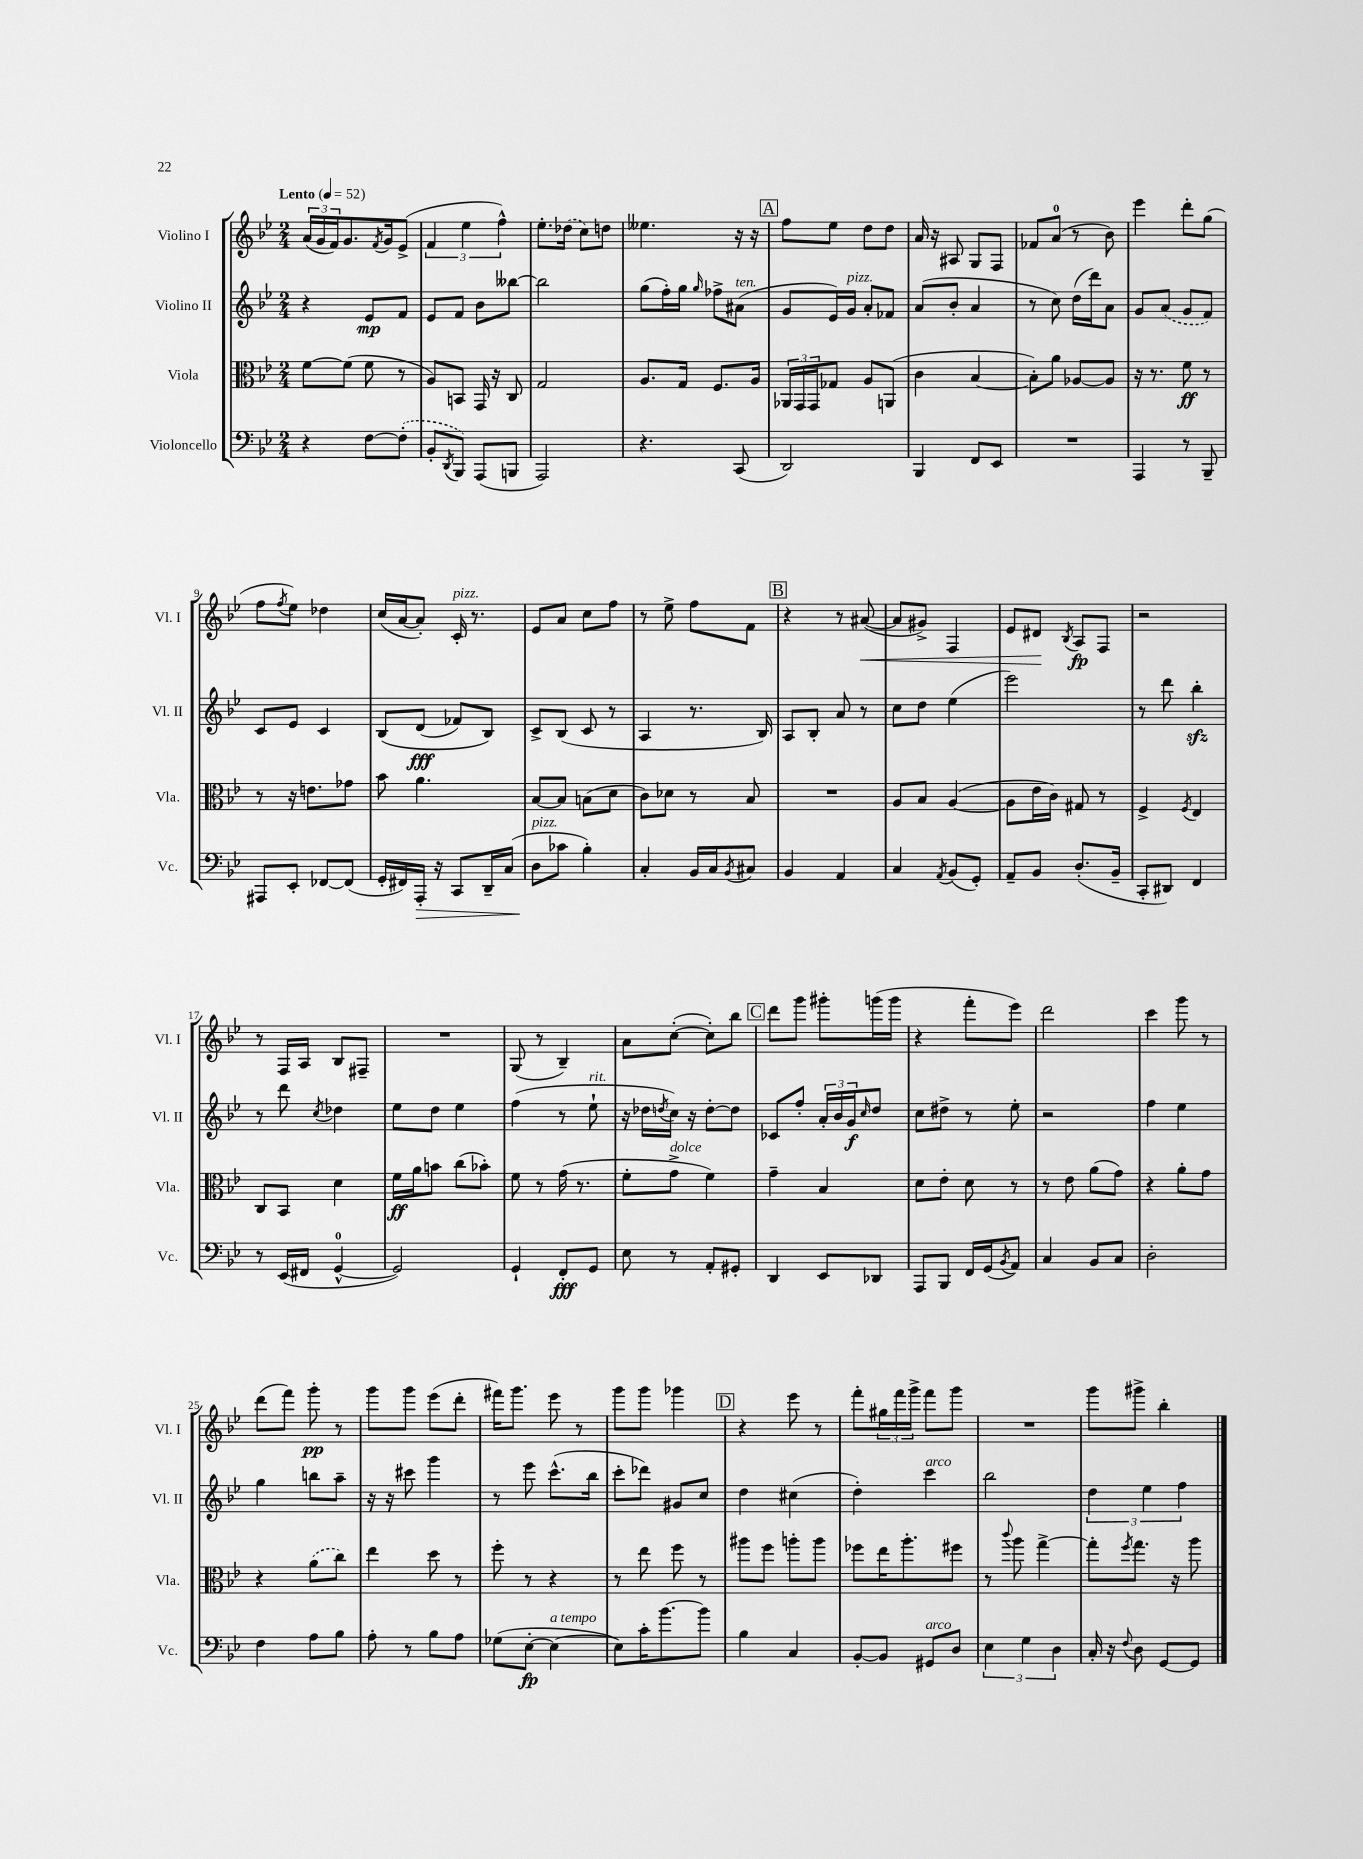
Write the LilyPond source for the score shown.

<<
\new StaffGroup <<
\new Staff = "s0" \with { instrumentName = "Violino I" shortInstrumentName = "Vl. I" } {
    \clef treble \key bes \major \numericTimeSignature \time 2/4 \tempo "Lento" 4 = 52
    \tuplet 3/2 { a'16( g'16 f'16) } g'8. \acciaccatura { f'8 } g'16 ees'8->( |
    \tuplet 3/2 { f'4 ees''4 f''4-^) } |
    ees''8.-. \once \slurDashed des''16( c''8) d''8 |
    eeses''4. r16 r16 |
    \mark \markup { \box "A" } f''8 ees''8 d''8 d''8 |
    a'16 r16 ais8 g8 f8 |
    fes'8 a'8-0( r8 bes'8) |
    ees'''4 d'''8-. g''8( |
    f''8 \acciaccatura { f''8 } ees''8) des''4 |
    c''16( a'16~ a'8-.) c'16-.^\markup { \italic "pizz." } r8. |
    ees'8 a'8 c''8 f''8 |
    r8 ees''8-> f''8 f'8 |
    \mark \markup { \box "B" } r4 r8 ais'8~\<( |
    ais'8 gis'8->) f4 |
    ees'8 dis'8\! \acciaccatura { bes8 } a8\fp f8 |
    r2 |
    r8 f16 a16 bes8 fis8-- |
    R2 |
    g8( r8 bes4--) |
    a'8 c''8~-.( c''8-.) bes''8 |
    \mark \markup { \box "C" } d'''8 g'''8 gis'''8-. g'''16( g'''16 |
    r4 f'''8-. ees'''8) |
    d'''2 |
    c'''4 g'''8 r8 |
    d'''8( f'''8) g'''8-.\pp r8 |
    g'''8 g'''8 ees'''8( d'''8-. |
    fis'''16) g'''8. ees'''8 r8 |
    g'''8 g'''8 ges'''4 |
    \mark \markup { \box "D" } r4 ees'''8 r8 |
    f'''8-. \tuplet 3/2 { gis''16 f'''16 g'''16-> } f'''8 g'''8 |
    R2 |
    g'''8 gis'''8-> bes''4-. \bar "|." |
}
\new Staff = "s1" \with { instrumentName = "Violino II" shortInstrumentName = "Vl. II" } {
    \clef treble \key bes \major \numericTimeSignature \time 2/4
    r4 ees'8\mp f'8 |
    ees'8 f'8 bes'8 beses''8~ |
    beses''2 |
    g''8( f''16-.) g''16 \grace { g''16 } fes''8-> ais'8^\markup { \italic "ten." }( |
    \mark \markup { \box "A" } g'8 ees'16) g'16^\markup { \italic "pizz." } a'8-. fes'8 |
    a'8( bes'8-. a'4 |
    r8 c''8) d''16( d'''16) a'8 |
    g'8 \once \slurDashed a'8( g'8 f'8) |
    c'8 ees'8 c'4 |
    bes8\( d'8\fff( fes'8) bes8\) |
    c'8-> bes8( c'8 r8 |
    a4 r8. bes16) |
    \mark \markup { \box "B" } a8 bes8-. a'8 r8 |
    c''8 d''8 ees''4( |
    ees'''2) |
    r8 d'''8 bes''4-.\sfz |
    r8 d'''8 \acciaccatura { c''8 } des''4 |
    ees''8 d''8 ees''4 |
    f''4( r8 ees''8-!^\markup { \italic "rit." } |
    r16 des''16 \acciaccatura { d''8 } c''16) r16 d''8~-. d''8 |
    \mark \markup { \box "C" } ces'8 f''8-. \tuplet 3/2 { a'16-. bes'16 g'16\f } \grace { c''16 } d''8 |
    c''8 dis''8-> r8 ees''8-. |
    r2 |
    f''4 ees''4 |
    g''4 b''8 a''8-- |
    r16 r16 cis'''8 g'''4 |
    r8 ees'''8 c'''8.-^( bes''16 |
    c'''8-. des'''8) gis'8 c''8 |
    \mark \markup { \box "D" } d''4 cis''4( |
    d''4-.) c'''4^\markup { \italic "arco" } |
    bes''2 |
    \tuplet 3/2 { d''4 ees''4 f''4 } \bar "|." |
}
\new Staff = "s2" \with { instrumentName = "Viola" shortInstrumentName = "Vla." } {
    \clef alto \key bes \major \numericTimeSignature \time 2/4
    f'8~ f'8( f'8 r8 |
    a8) b,8 g,16 r16 c8 |
    g2 |
    a8. g16 f8. a16 |
    \mark \markup { \box "A" } \tuplet 3/2 { aes,16 g,16 g,16 } ges8 a8 a,8( |
    c'4 bes4~ |
    bes8-.) a'8 aes8~ aes8 |
    r16 r8. f'8\ff r8 |
    r8 r16 e'8. ges'8 |
    bes'8 a'4. |
    bes8~ bes8 b8( d'8 |
    c'8) des'8 r8 bes8 |
    \mark \markup { \box "B" } R2 |
    a8 bes8 a4~( |
    a8 ees'16 c'16) gis8 r8 |
    f4-> \acciaccatura { f8 } ees4 |
    c8 bes,8 d'4 |
    f'16\ff a'16 b'8 c''8( bes'8-.) |
    f'8 r8 g'16( r8. |
    f'8-. g'8->^\markup { \italic "dolce" } f'4) |
    \mark \markup { \box "C" } g'4-- bes4 |
    d'8 ees'8-. d'8 r8 |
    r8 ees'8 a'8( g'8) |
    r4 a'8-. g'8 |
    r4 \once \slurDashed a'8( c''8) |
    ees''4 d''8 r8 |
    f''8-. r8 r4 |
    r8 ees''8 f''8 r8 |
    \mark \markup { \box "D" } ais''8 f''8 a''8-. a''8 |
    fes''8 ees''16 a''8.-. fis''8 |
    r8 \appoggiatura { c'''8 } a''8 g''4~-> |
    g''8-. \acciaccatura { f''8 } g''8. r16 a''8 \bar "|." |
}
\new Staff = "s3" \with { instrumentName = "Violoncello" shortInstrumentName = "Vc." } {
    \clef bass \key bes \major \numericTimeSignature \time 2/4
    r4 f8~ \once \slurDashed f8-.( |
    bes,8-. \acciaccatura { d,8 } bes,,8) a,,8( b,,8 |
    a,,2) |
    r4. c,8( |
    \mark \markup { \box "A" } d,2) |
    bes,,4 f,8 ees,8 |
    R2 |
    a,,4 r8 bes,,8-- |
    ais,,8 ees,8-. fes,8~ fes,8( |
    g,16-. fis,16) a,,16-.\> r16 c,8 d,16-- c16( |
    d8\!^\markup { \italic "pizz." } ces'8 bes4-.) |
    c4-. bes,16 c16 \acciaccatura { bes,8 } cis8 |
    \mark \markup { \box "B" } bes,4 a,4 |
    c4 \acciaccatura { a,8 } bes,8( g,8-.) |
    a,8-- bes,8 d8.-.( bes,16-- |
    c,8-. dis,8) f,4 |
    r8 ees,16( fis,16 g,4-0~-^ |
    g,2) |
    g,4-! f,8-.\fff g,8 |
    ees8 r8 a,8-. gis,8-. |
    \mark \markup { \box "C" } d,4 ees,8 des,8 |
    a,,8 bes,,8 f,16 g,16( \acciaccatura { bes,8 } a,8) |
    c4 bes,8 c8 |
    d2-. |
    f4 a8 bes8 |
    a8-. r8 bes8 a8 |
    ges8( ees8~-.\fp ees4~^\markup { \italic "a tempo" } |
    ees8) c'16-. bes'8.~ bes'8 |
    \mark \markup { \box "D" } bes4 c4 |
    bes,8~-. bes,8 gis,8^\markup { \italic "arco" } d8 |
    \tuplet 3/2 { ees4 g4 d4 } |
    c16-. r16 \appoggiatura { f8 } d8 g,8~ g,8 \bar "|." |
}
>>
>>
